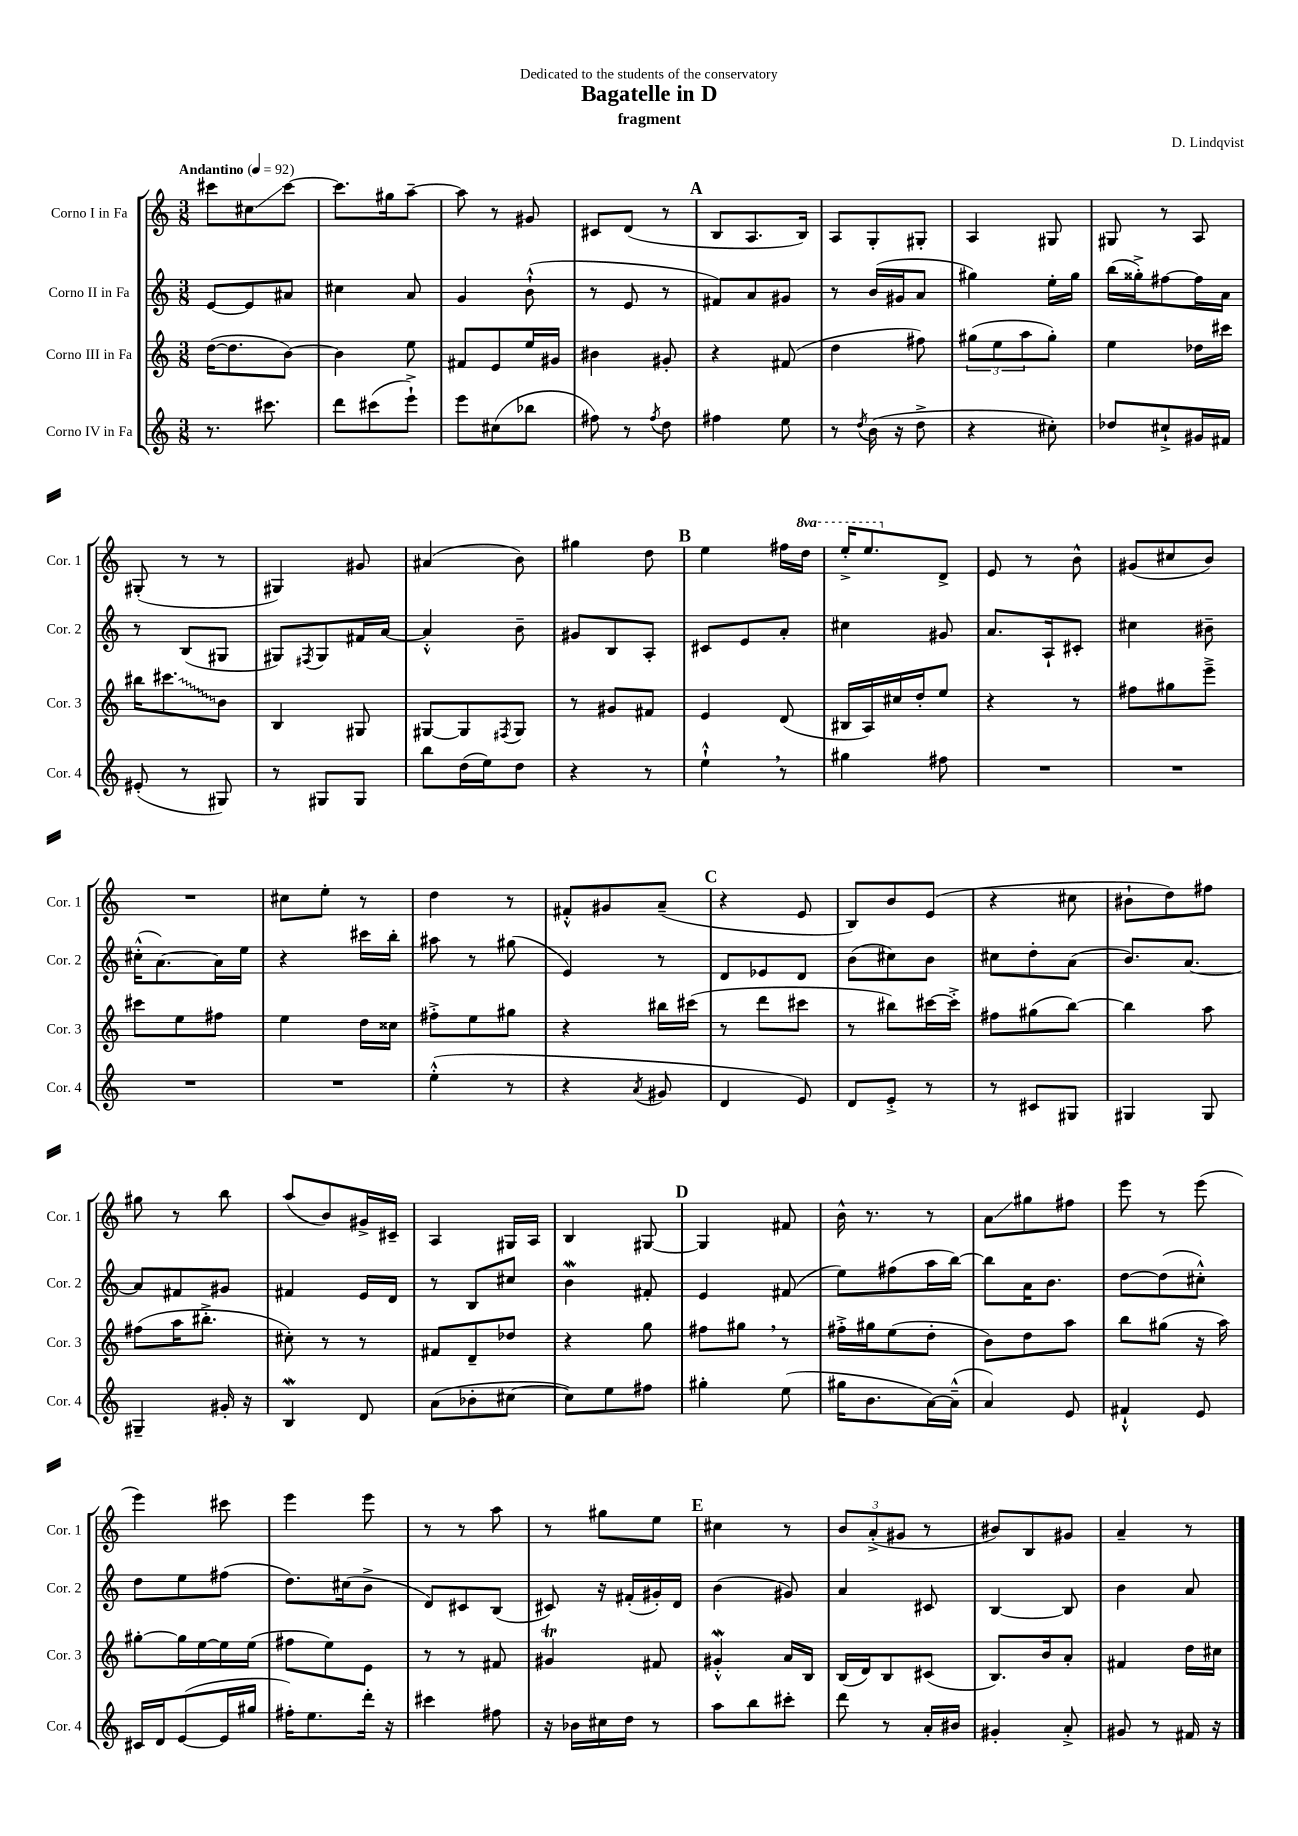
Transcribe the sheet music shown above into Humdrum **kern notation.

**kern	**kern	**kern	**kern
*staff4	*staff3	*staff2	*staff1
*clefG2	*clefG2	*clefG2	*clefG2
*k[]	*k[]	*k[]	*k[]
*M3/8	*M3/8	*M3/8	*M3/8
*MM92	*MM92	*MM92	*MM92
8.r	([16dd	[8e	8ccc#
.	8.dd]	.	.
.	.	8e]	8cc#
8.ccc#	.	.	.
.	[8b)	8a#	[8ccc#
=	=	=	=
8ddd	4b]	4cc#	8.ccc#]
(8ccc#	.	.	.
.	.	.	16gg#
8eee`^)	8ee	8a	[8aa~
=	=	=	=
8eee	8f#	4g	8aa]
(8cc#	8e	.	8r
8bb-	16ee	(8b`^^	8g#
.	16g#	.	.
=	=	=	=
8ff#)	4b#	8r	8c#
8r	.	8e	(8d
8qff#	.	.	.
8dd	8g#'	8r	8r
=	=	=	=
4ff#	4r	8f#)	8B
.	.	8a	8.A
8ee	(8f#	8g#	.
.	.	.	16B)
=	=	=	=
8r	4dd	8r	8A
8qdd	.	.	.
(16b	.	(16b	8G'
16r	.	16g#	.
8dd^	8ff#)	8a	8G#'
=	=	=	=
4r	(12gg#	4gg#)	4A
.	12ee	.	.
.	12aa	.	.
8cc#')	8gg#')	16ee'	8G#
.	.	16gg#	.
=	=	=	=
8dd-	4ee	(16bb	8G#
.	.	16gg##'^)	.
8cc#`^	.	[8ff#	8r
16g#	16dd-	16ff#]	8A
16f#	16ccc#	16a	.
=	=	=	=
(8e#'	16bb#	8r	(8G#'
.	8.ccc#	.	.
8r	.	(8B	8r
8G#)	8b	8G#	8r
=	=	=	=
8r	4B	8G#)	4G#)
.	.	8qF#	.
8G#	.	8G#	.
8G#	8G#	16f#	8g#
.	.	[16a	.
=	=	=	=
8bb	[8G#	4a'^^]	(4a#
(16dd	8G#]	.	.
16ee)	.	.	.
.	8qF#	.	.
8dd	8G#	8b~	8b)
=	=	=	=
4r	8r	8g#	4gg#
.	8g#	8B	.
8r	8f#	8A'	8dd
=	=	=	=
4ee`^^	4e	8c#	4ee
.	.	8e	.
8r	(8d	8a'	16ff#
.	.	.	16ddd
=	=	=	=
4gg#	16B#	4cc#	16eee'^
.	16A)	.	8.eee
.	16cc#	.	.
.	16dd'	.	.
8ff#	8ee	8g#	8d^
=	=	=	=
4.r	4r	8.a	8e
.	.	.	8r
.	.	16A`	.
.	8r	8c#'	8b^^
=	=	=	=
4.r	8ff#	4cc#	(8g#
.	8gg#	.	8cc#
.	8eee~^	8b#~	8b)
=	=	=	=
4.r	8ccc#	(16cc#'^^	4.r
.	.	[8.a)	.
.	8ee	.	.
.	8ff#	16a]	.
.	.	16ee	.
=	=	=	=
4.r	4ee	4r	8cc#
.	.	.	8ee'
.	16dd	16ccc#	8r
.	16cc##	16bb'	.
=	=	=	=
(4ee'^^	8ff#'^	8aa#	4dd
.	8ee	8r	.
8r	8gg#	(8gg#	8r
=	=	=	=
4r	4r	4e)	8f#'^^
.	.	.	8g#
8qa	.	.	.
8g#	16bb#	8r	(8a~
.	(16ccc#	.	.
=	=	=	=
4d	8r	8d	4r
.	8ddd	8e-	.
8e)	8ccc#	8d	8e
=	=	=	=
8d	8r	(8b	8B)
8e'^	8bb#)	8cc#)	8b
8r	[16ccc#	8b	(8e
.	16ccc#'^]	.	.
=	=	=	=
8r	8ff#	8cc#	4r
8c#	(8gg#	8dd'	.
8G#	[8bb)	(8a	8cc#
=	=	=	=
4G#	4bb]	8.b)	8b#`
.	.	.	8dd)
.	.	[8.a	.
8G#	8aa	.	8ff#
=	=	=	=
4G#~	(8ff#	8a]	8gg#
.	16aa	8f#	8r
.	8.bb#'^	.	.
16g#'	.	8g#	8bb
16r	.	.	.
=	=	=	=
4B	8cc#')	4f#	(8aa
.	8r	.	8b)
8d	8r	16e	16g#^
.	.	16d	16c#~
=	=	=	=
(8a	8f#	8r	4A
8b-'	8d~	8B	.
[8cc#	8dd-	8cc#	16G#
.	.	.	16A
=	=	=	=
8cc#])	4r	4b	4B
8ee	.	.	.
8ff#	8gg	8f#'	[8G#
=	=	=	=
4gg#'	8ff#	4e	4G#]
.	8gg#	.	.
(8ee	8r	(8f#	8f#
=	=	=	=
16gg#	16ff#'^	8ee)	16b^^
8.b	16gg#	.	8.r
.	(8ee	(8ff#	.
[16a)	8dd'	16aa	8r
(16a~^^]	.	[16bb)	.
=	=	=	=
4a)	8b)	8bb]	8a
.	8dd	16a	8gg#
.	.	8.b	.
8e	8aa	.	8ff#
=	=	=	=
4f#`^^	8bb	[8dd	8eee
.	(8gg#	(8dd]	8r
8e	16r	8cc#'^^)	(8eee
.	16aa)	.	.
=	=	=	=
16c#	[8gg#'	8dd	4eee)
16d	.	.	.
([8e	16gg#]	8ee	.
.	[16ee	.	.
16e]	16ee]	(8ff#	8ccc#
16gg#	(16ee	.	.
=	=	=	=
16ff#')	8ff#	8.dd)	4eee
8.ee	.	.	.
.	8ee)	.	.
.	.	(16cc#	.
16ddd'	8e	8b^	8eee
16r	.	.	.
=	=	=	=
4ccc#	8r	8d)	8r
.	8r	8c#	8r
8ff#	8f#	(8B	8aa
=	=	=	=
16r	4g#	8c#)	8r
16b-	.	.	.
16cc#	.	16r	8gg#
16dd	.	(16f#'	.
8r	8f#	16g#')	8ee
.	.	16d	.
=	=	=	=
8aa	4g#'^^	(4b	4cc#
8bb	.	.	.
8ccc#'	16a	8g#)	8r
.	16B	.	.
=	=	=	=
8ddd	(16B	4a	12b
.	16d)	.	.
.	.	.	(12a'^
8r	8B	.	.
.	.	.	12g#
16a'	(8c#	8c#	8r
16b#	.	.	.
=	=	=	=
4g#'	8.B)	[4B	8b#)
.	.	.	8B
.	16b	.	.
8a'^	8a'	8B]	8g#
=	=	=	=
8g#	4f#	4b	4a~
8r	.	.	.
16f#	16dd	8a	8r
16r	16cc#	.	.
==	==	==	==
*-	*-	*-	*-
